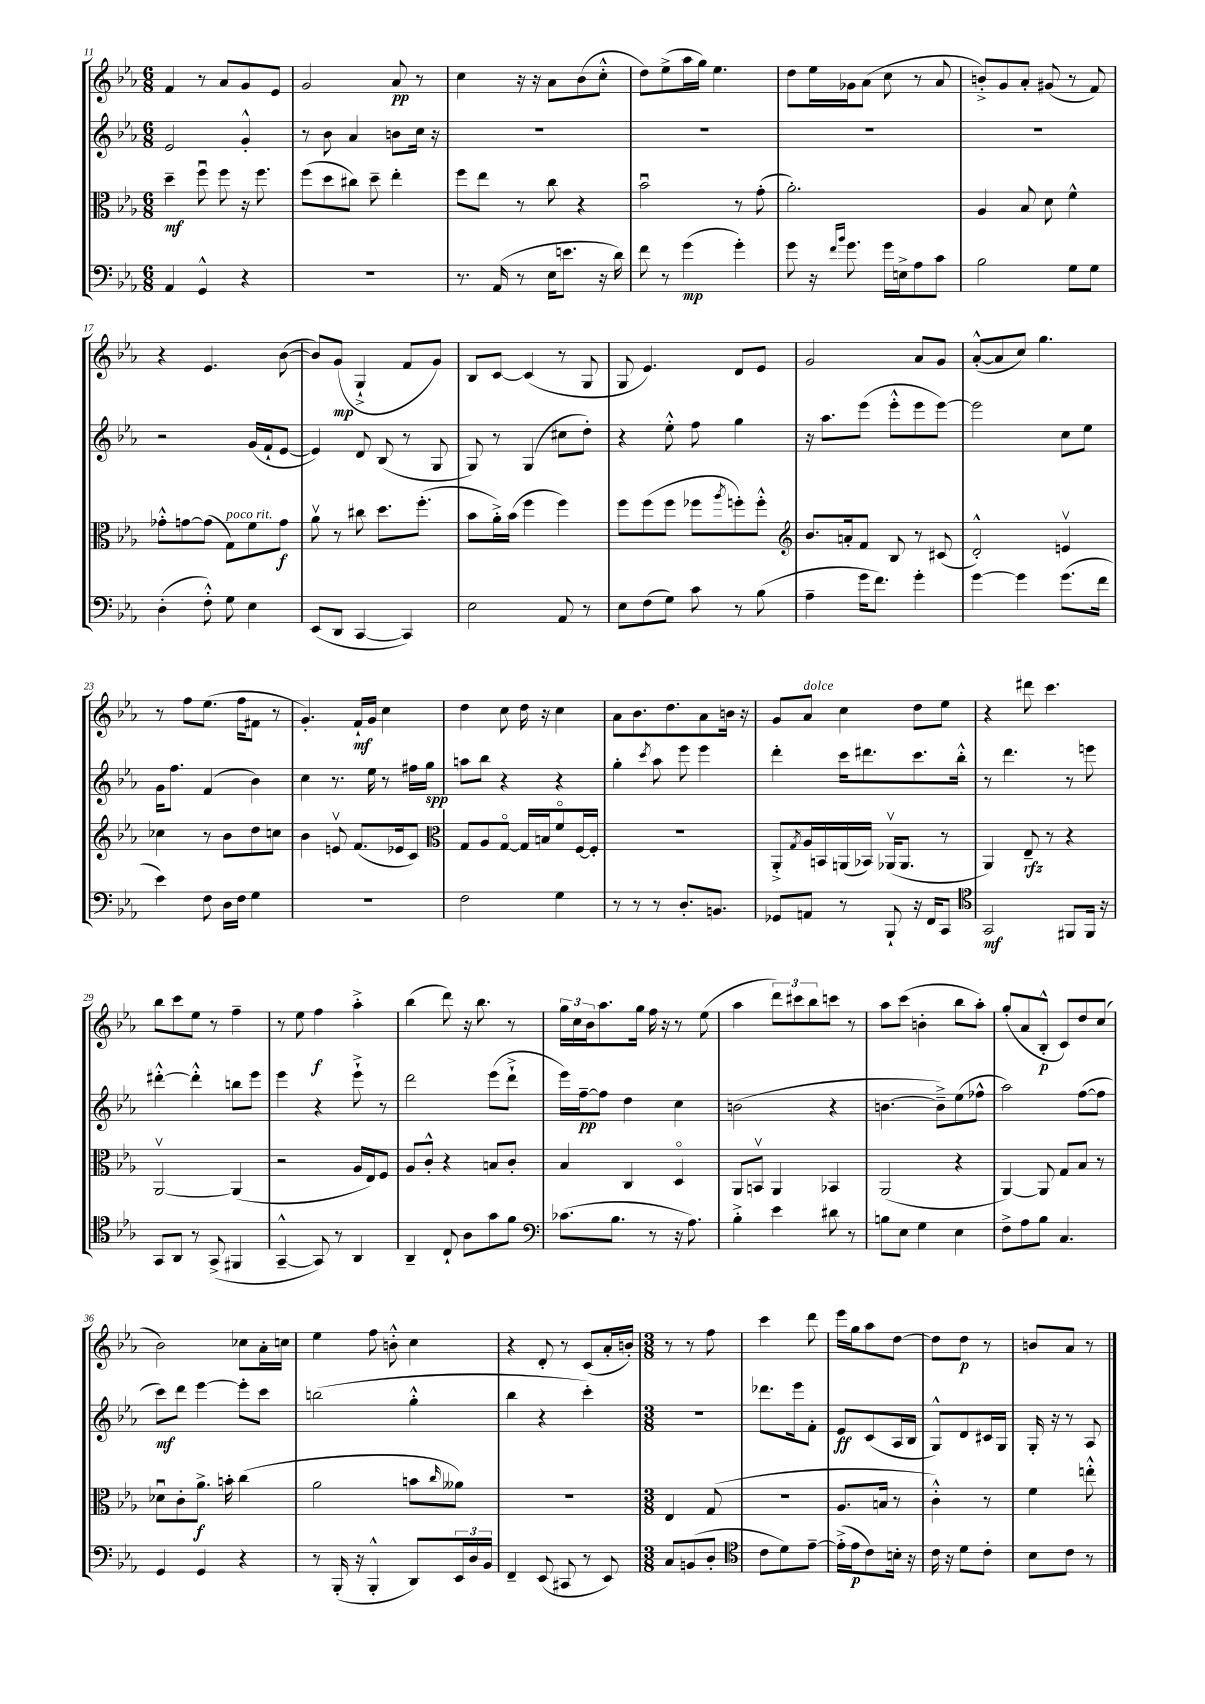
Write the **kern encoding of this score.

**kern	**dynam	**kern	**dynam	**kern	**dynam	**kern	**dynam
*part4	*part4	*part3	*part3	*part2	*part2	*part1	*part1
*staff4	*staff4	*staff3	*staff3	*staff2	*staff2	*staff1	*staff1
*clefF4	*	*clefC3	*	*clefG2	*	*clefG2	*
*k[b-e-a-]	*	*k[b-e-a-]	*	*k[b-e-a-]	*	*k[b-e-a-]	*
*M6/8	*	*M6/8	*	*M6/8	*	*M6/8	*
=11	=11	=11	=11	=11	=11	=11	=11
4AA-/	.	4dd~\	mf	2e-/	.	4f/	.
4GG^^/	.	8ffu\	.	.	.	8r	.
.	.	8ff\	.	.	.	8a-/L	.
4r	.	16r	.	4g'^^/	.	8g/	.
.	.	8.ff\	.	.	.	.	.
.	.	.	.	.	.	8e-/J	.
=12	=12	=12	=12	=12	=12	=12	=12
2.r	.	(8ff\L	.	8r	.	2g/	.
.	.	8dd\	.	8b-\	.	.	.
.	.	8cc#X\J)	.	4a-/	.	.	.
.	.	8dd~\	.	.	.	.	.
.	.	4ee-'\	.	8bn\L	.	8a-/	pp
.	.	.	.	16cc\Jk	.	8r	.
.	.	.	.	16r	.	.	.
=13	=13	=13	=13	=13	=13	=13	=13
8.r	.	8ff\L	.	2.r	.	4cc\	.
.	.	8ee-\J	.	.	.	.	.
(16AA-/	.	.	.	.	.	.	.
8r	.	8r	.	.	.	16r	.
.	.	.	.	.	.	16r	.
16E-\KL	.	8cc\	.	.	.	8a-\L	.
8.en\J	.	.	.	.	.	.	.
.	.	4r	.	.	.	(8b-\	.
16r	.	.	.	.	.	8cc'^^\J	.
16d\)	.	.	.	.	.	.	.
=14	=14	=14	=14	=14	=14	=14	=14
8f\	.	2b-u\	.	2.r	.	8dd\L)	.
8r	.	.	.	.	.	(8ee-^\	.
(4g\	mp	.	.	.	.	16aa-\L	.
.	.	.	.	.	.	16gg\JJ)	.
.	.	.	.	.	.	4.ee-\	.
4g'\)	.	8r	.	.	.	.	.
.	.	(8g'\	.	.	.	.	.
=15	=15	=15	=15	=15	=15	=15	=15
8g\	.	2.a-'\)	.	2.r	.	8dd\L	.
16r	.	.	.	.	.	16ee-\L	.
16qqf/LL	.	.	.	.	.	.	.
16qqb-/JJ	.	.	.	.	.	.	.
8.g\	.	.	.	.	.	16g-X\J	.
.	.	.	.	.	.	(8a-\J	.
16g\LL	.	.	.	.	.	8cc\	.
16En^\J	.	.	.	.	.	.	.
8A-\	.	.	.	.	.	8r	.
8c\J	.	.	.	.	.	8a-/	.
=16	=16	=16	=16	=16	=16	=16	=16
2B-\	.	4A-/	.	2.r	.	8bn'^/L)	.
.	.	.	.	.	.	8g/	.
.	.	8B-/	.	.	.	8a-'/J	.
.	.	8d\	.	.	.	(8g#X/	.
8G\L	.	4f^^\	.	.	.	8r	.
8G\J	.	.	.	.	.	8f/)	.
!!LO:LB:g=z
=17	=17	=17	=17	=17	=17	=17	=17
(4D'\	.	8g-X'^^\L	.	2r	.	4r	.
.	.	[8gn\	.	.	.	.	.
8F'^^\)	.	(8g\J]	.	.	.	4.e-/	.
!	!	!LO:TX:a:i:t=poco rit.	!	!	!	!	!
8G\	.	8G\L)	.	.	.	.	.
4E-\	.	8f\	.	(16g/LL	.	.	.
.	.	.	.	16f`/J	.	.	.
.	.	8g\J	f	[8e-/J	.	([8b-\	.
=18	=18	=18	=18	=18	=18	=18	=18
(8EE-/L	.	8a-v\	.	4e-/])	.	8b-/L])	.
8DD/J	.	8r	.	.	.	(8g/J	mp
[4CC/	.	8cc#X\	.	8d/	.	4G`^/	.
.	.	8.dd\L	.	(8B-/	.	.	.
4CC/])	.	.	.	8r	.	8f/L	.
.	.	(8.ff'\J	.	.	.	.	.
.	.	.	.	8G/	.	8g/J)	.
=19	=19	=19	=19	=19	=19	=19	=19
2E-\	.	8b-\L	.	8G/)	.	8B-/L	.
.	.	16a-'^\L)	.	8r	.	[8c/J	.
.	.	(16b-\JJ	.	.	.	.	.
.	.	4ff\	.	(4G/	.	(4c/]	.
8AA-/	.	4ff\)	.	8cc#X\L	.	8r	.
8r	.	.	.	8dd'\J)	.	8G/	.
=20	=20	=20	=20	=20	=20	=20	=20
8E-\L	.	8ff\L	.	4r	.	8G/	.
(8F\	.	(8ff\	.	.	.	4.e-/)	.
8G\J)	.	8ff\J	.	8ee-'^^\	.	.	.
8c\	.	8ff-X\L	.	8ff\	.	.	.
.	.	8qaa-/	.	.	.	.	.
8r	.	8ffn'\)	.	4gg\	.	8d/L	.
(8B-\	.	8ff'^^\J	.	.	.	8e-/J	.
=21	=21	=21	=21	=21	=21	=21	=21
*	*	*clefG2	*	*	*	*	*
4A-~\	.	8.b-/L	.	16r	.	2g/	.
.	.	.	.	8.aa-\L	.	.	.
.	.	16an'/k	.	.	.	.	.
16g\KL	.	8f/J	.	(8eee-\J	.	.	.
8.f\J)	.	.	.	.	.	.	.
.	.	8B-/	.	8eee-'^^\L	.	.	.
4g'\	.	8r	.	8eee-\	.	8a-/L	.
.	.	(8c#X/	.	[8eee-\J)	.	8g/J	.
=22	=22	=22	=22	=22	=22	=22	=22
[4g\	.	2d'^^/)	.	2eee-\]	.	([8a-'^^/L	.
.	.	.	.	.	.	8a-/]	.
4g\]	.	.	.	.	.	8cc/J)	.
.	.	.	.	.	.	4.gg\	.
(8.g\L	.	4env/	.	8cc\L	.	.	.
.	.	.	.	8ee-\J	.	.	.
16f\Jk	.	.	.	.	.	.	.
!!LO:LB:g=z
=23	=23	=23	=23	=23	=23	=23	=23
4e-\)	.	4cc-X\	.	16g\KL	.	8r	.
.	.	.	.	8.ff\J	.	.	.
.	.	.	.	.	.	8ff\L	.
8F\	.	8r	.	(4f/	.	(8.ee-\J	.
16D\LL	.	8b-\L	.	.	.	.	.
16F\JJ	.	.	.	.	.	16ff\KL	.
4G\	.	8dd\	.	4b-\)	.	8f#X\J	.
.	.	8ccn\J	.	.	.	8r	.
=24	=24	=24	=24	=24	=24	=24	=24
2.r	.	4b-\	.	4cc\	.	4.g'/)	.
.	.	8env/	.	8.r	.	.	.
.	.	(8.f/L	.	.	.	16f`/LL	mf
.	.	.	.	16ee-\	.	16g/JJ	.
.	.	.	.	8r	.	4cc\	.
.	.	16e-X/k	.	.	.	.	.
.	.	8c/J)	.	16ff#X\LL	.	.	.
.	.	.	.	16gg\JJ	spp	.	.
=25	=25	=25	=25	=25	=25	=25	=25
*	*	*clefC3	*	*	*	*	*
2F\	.	8G/L	.	8aan\L	.	4dd\	.
.	.	8A-/	.	8bb-\J	.	.	.
.	.	[8G/J	.	4r	.	8cc\	.
.	.	16G/LL]	.	.	.	16dd\	.
.	.	16Bn/J	.	.	.	16r	.
4G\	.	8f/	.	4r	.	4cc\	.
.	.	[16F/L	.	.	.	.	.
.	.	16F'/JJ]	.	.	.	.	.
=26	=26	=26	=26	=26	=26	=26	=26
8r	.	2.r	.	4gg'\	.	8a-\L	.
8r	.	.	.	.	.	8.b-\	.
.	.	.	.	8qccc/	.	.	.
8r	.	.	.	8aa-\	.	.	.
.	.	.	.	.	.	8.dd\	.
8.D'/L	.	.	.	8eee-\	.	.	.
.	.	.	.	4eee-\	.	8a-\	.
8.BBn/J	.	.	.	.	.	.	.
.	.	.	.	.	.	16bn\Jk	.
.	.	.	.	.	.	16r	.
=27	=27	=27	=27	=27	=27	=27	=27
8GG-X/L	.	8AA-'^/L	.	4ddd'\	.	8g/L	.
.	.	8qG/	.	.	.	.	.
!	!	!	!	!	!	!LO:TX:a:i:t=dolce	!
8AAn/J	.	16A-/L	.	.	.	8a-/J	.
.	.	16BBn/	.	.	.	.	.
8r	.	(16AAn/	.	16ccc\KL	.	4cc\	.
.	.	16BB-X/JJ)	.	8.ddd#X\	.	.	.
8BBB-`/	.	(16AA-Xv/KL	.	.	.	.	.
.	.	8.AA-/J	.	.	.	.	.
16r	.	.	.	8.ccc\	.	8dd\L	.
16FF/KL	.	.	.	.	.	.	.
8CC/J	.	8r	.	.	.	8ee-\J	.
.	.	.	.	16bb-'^^\Jk	.	.	.
=28	=28	=28	=28	=28	=28	=28	=28
*clefC4	*	*	*	*	*	*	*
2GG/	mf	4AA-/)	.	8r	.	4r	.
.	.	.	.	4.ddd\	.	.	.
.	.	8E-~/	rfz	.	.	8ddd#X\	.
.	.	8r	.	.	.	4.ccc\	.
8FF#X/L	.	4r	.	8r	.	.	.
16FF#/Jk	.	.	.	8eeen\	.	.	.
16r	.	.	.	.	.	.	.
!!LO:LB:g=z
=29	=29	=29	=29	=29	=29	=29	=29
8GG/L	.	[2AA-v/	.	[4ddd#X'^^\	.	8bb-\L	.
8AA-/J	.	.	.	.	.	8ccc\	.
8r	.	.	.	4ddd#'^^\]	.	8ee-\J	.
(8GG^/	.	.	.	.	.	8r	.
4FF#X/	.	(4AA-/]	.	8bbn\L	.	4ff~\	.
.	.	.	.	8eee-\J	.	.	.
=30	=30	=30	=30	=30	=30	=30	=30
[4GG~^^/	.	2r	.	4eee-\	.	8r	.
.	.	.	.	.	.	8ee-\	.
8GG/])	.	.	.	4r	.	4ff\	f
8r	.	.	.	.	.	.	.
4AA-/	.	16A-/LL	.	8eee-`^\	.	4aa-'^\	.
.	.	16E-/J)	.	.	.	.	.
.	.	8F/J	.	8r	.	.	.
=31	=31	=31	=31	=31	=31	=31	=31
4AA-~/	.	8A-/L	.	2ddd\	.	(4bb-\	.
.	.	8c'^^/J	.	.	.	.	.
8C`/	.	4r	.	.	.	8ddd\)	.
8A-\L	.	.	.	.	.	16r	.
.	.	.	.	.	.	8.bb-\	.
8g\	.	8Bn/L	.	(8eee-\L	.	.	.
8f\J	.	8c'/J	.	8ddd`^\J	.	8r	.
=32	=32	=32	=32	=32	=32	=32	=32
*clefF4	*	*	*	*	*	*	*
(8.c-X\L	.	4B-/	.	16eee-\LL)	.	24gg\LL	.
.	.	.	.	.	.	24cc\	.
.	.	.	.	[16ff~\J	pp	.	.
.	.	.	.	.	.	24b-\J	.
.	.	.	.	8ff\J]	.	8.aa-\	.
8.B-\J	.	.	.	.	.	.	.
.	.	4C/	.	4dd\	.	.	.
.	.	.	.	.	.	16gg\Jk	.
8r	.	.	.	.	.	16ff\	.
.	.	.	.	.	.	16r	.
16r	.	4D/	.	4cc\	.	8r	.
8.A-\)	.	.	.	.	.	.	.
.	.	.	.	.	.	(8ee-\	.
=33	=33	=33	=33	=33	=33	=33	=33
4B-'^\	.	8AA-/L	.	(2bn\	.	4aa-\	.
.	.	8BBnv/J	.	.	.	.	.
4e-\	.	4AA-/	.	.	.	12ddd\L)	.
.	.	.	.	.	.	12ccc#X\	.
.	.	.	.	.	.	12bb-\	.
8d#X\	.	4BB-X/	.	4r	.	8cccn\J	.
8r	.	.	.	.	.	8r	.
=34	=34	=34	=34	=34	=34	=34	=34
8Bn\L	.	(2AA-/	.	[4.bn\	.	8aa-\L	.
8E-\J	.	.	.	.	.	(8ccc\J	.
4G\	.	.	.	.	.	4bn'\	.
.	.	.	.	8b~^\L])	.	.	.
4E-\	.	4r	.	(8ee-\	.	8bb-\L	.
.	.	.	.	8ff-X^^\J	.	8aa-'\J)	.
=35	=35	=35	=35	=35	=35	=35	=35
8F^\L	.	[4AA-/)	.	2aa-\)	.	(8gg'/L	.
8A-\	.	.	.	.	.	8a-/	.
8B-\J	.	8AA-/]	.	.	.	8B-'^^/J	p
4.C/	.	8G/L	.	.	.	8c/L)	.
.	.	8B-/J	.	([8ff\L	.	8dd/	.
.	.	8r	.	8ff\J]	.	(8cc/J	.
!!LO:LB:g=z
=36	=36	=36	=36	=36	=36	=36	=36
4GG/	.	8d-Xu\L	.	8ccc\L)	mf	2b-\)	.
.	.	8c'\	.	8ddd\J	.	.	.
4GG/	.	8.a-^\J	f	[4eee-\	.	.	.
.	.	16bn'\	.	.	.	.	.
4r	.	(4cc\	.	8eee-'\L]	.	8cc-X\L	.
.	.	.	.	8ccc\J	.	16a-'\L	.
.	.	.	.	.	.	16ccn\JJ	.
=37	=37	=37	=37	=37	=37	=37	=37
8r	.	2a-\	.	(2bbn\	.	4ee-\	.
(16BBB-'/	.	.	.	.	.	.	.
16r	.	.	.	.	.	.	.
4BBB-'^^/	.	.	.	.	.	8ff\	.
.	.	.	.	.	.	8bn'^^\	.
8DD/L)	.	8bn\L	.	4gg'^^\	.	4cc\	.
.	.	16qqcc/	.	.	.	.	.
24EE-/L	.	8a--X\J)	.	.	.	.	.
24D/	.	.	.	.	.	.	.
24BB-/JJ	.	.	.	.	.	.	.
=38	=38	=38	=38	=38	=38	=38	=38
4FF~/	.	2.r	.	4bb-\	.	4r	.
(8EE-/	.	.	.	4r	.	8d'/	.
8CC#X/	.	.	.	.	.	8r	.
8r	.	.	.	4ccc'\)	.	(8c/L	.
8EE-/)	.	.	.	.	.	16a-'/L	.
.	.	.	.	.	.	16bn'/JJ)	.
=39	=39	=39	=39	=39	=39	=39	=39
*M3/8	*	*M3/8	*	*M3/8	*	*M3/8	*
8C/L	.	4E-/	.	4.r	.	8r	.
(8BBn/	.	.	.	.	.	8r	.
8D'/J	.	(8G/	.	.	.	8ff\	.
=40	=40	=40	=40	=40	=40	=40	=40
*clefC4	*	*	*	*	*	*	*
8c\L	.	4.r	.	8.ddd-X\L	.	4ccc\	.
8d\)	.	.	.	.	.	.	.
.	.	.	.	16eee-\k	.	.	.
[8e-~\J	.	.	.	8f'\J	.	8ddd\	.
=41	=41	=41	=41	=41	=41	=41	=41
(16e-'^\LL]	.	8.A-/L	.	8e-/L	ff	16eee-\LL	.
16e-\J	p	.	.	.	.	16gg\J	.
8c\)	.	.	.	(8c/	.	8aa-\	.
.	.	16Bn/Jk	.	.	.	.	.
16Bn'\Jk	.	8r	.	16A-/L	.	[8dd\J	.
16r	.	.	.	16B-/JJ	.	.	.
=42	=42	=42	=42	=42	=42	=42	=42
16c\	.	4c'^^\)	.	8G^^/L)	.	8dd\L]	.
16r	.	.	.	.	.	.	.
8d\L	.	.	.	8d/	.	8dd\J	p
8c'\J	.	8r	.	16c#X/L	.	8r	.
.	.	.	.	16G/JJ	.	.	.
=43	=43	=43	=43	=43	=43	=43	=43
8B-\L	.	4f\	.	16G'/	.	8bn/L	.
.	.	.	.	16r	.	.	.
8c\J	.	.	.	8r	.	8a-/J	.
8r	.	8een'^^\	.	8A-/	.	8r	.
==	==	==	==	==	==	==	==
*-	*-	*-	*-	*-	*-	*-	*-
